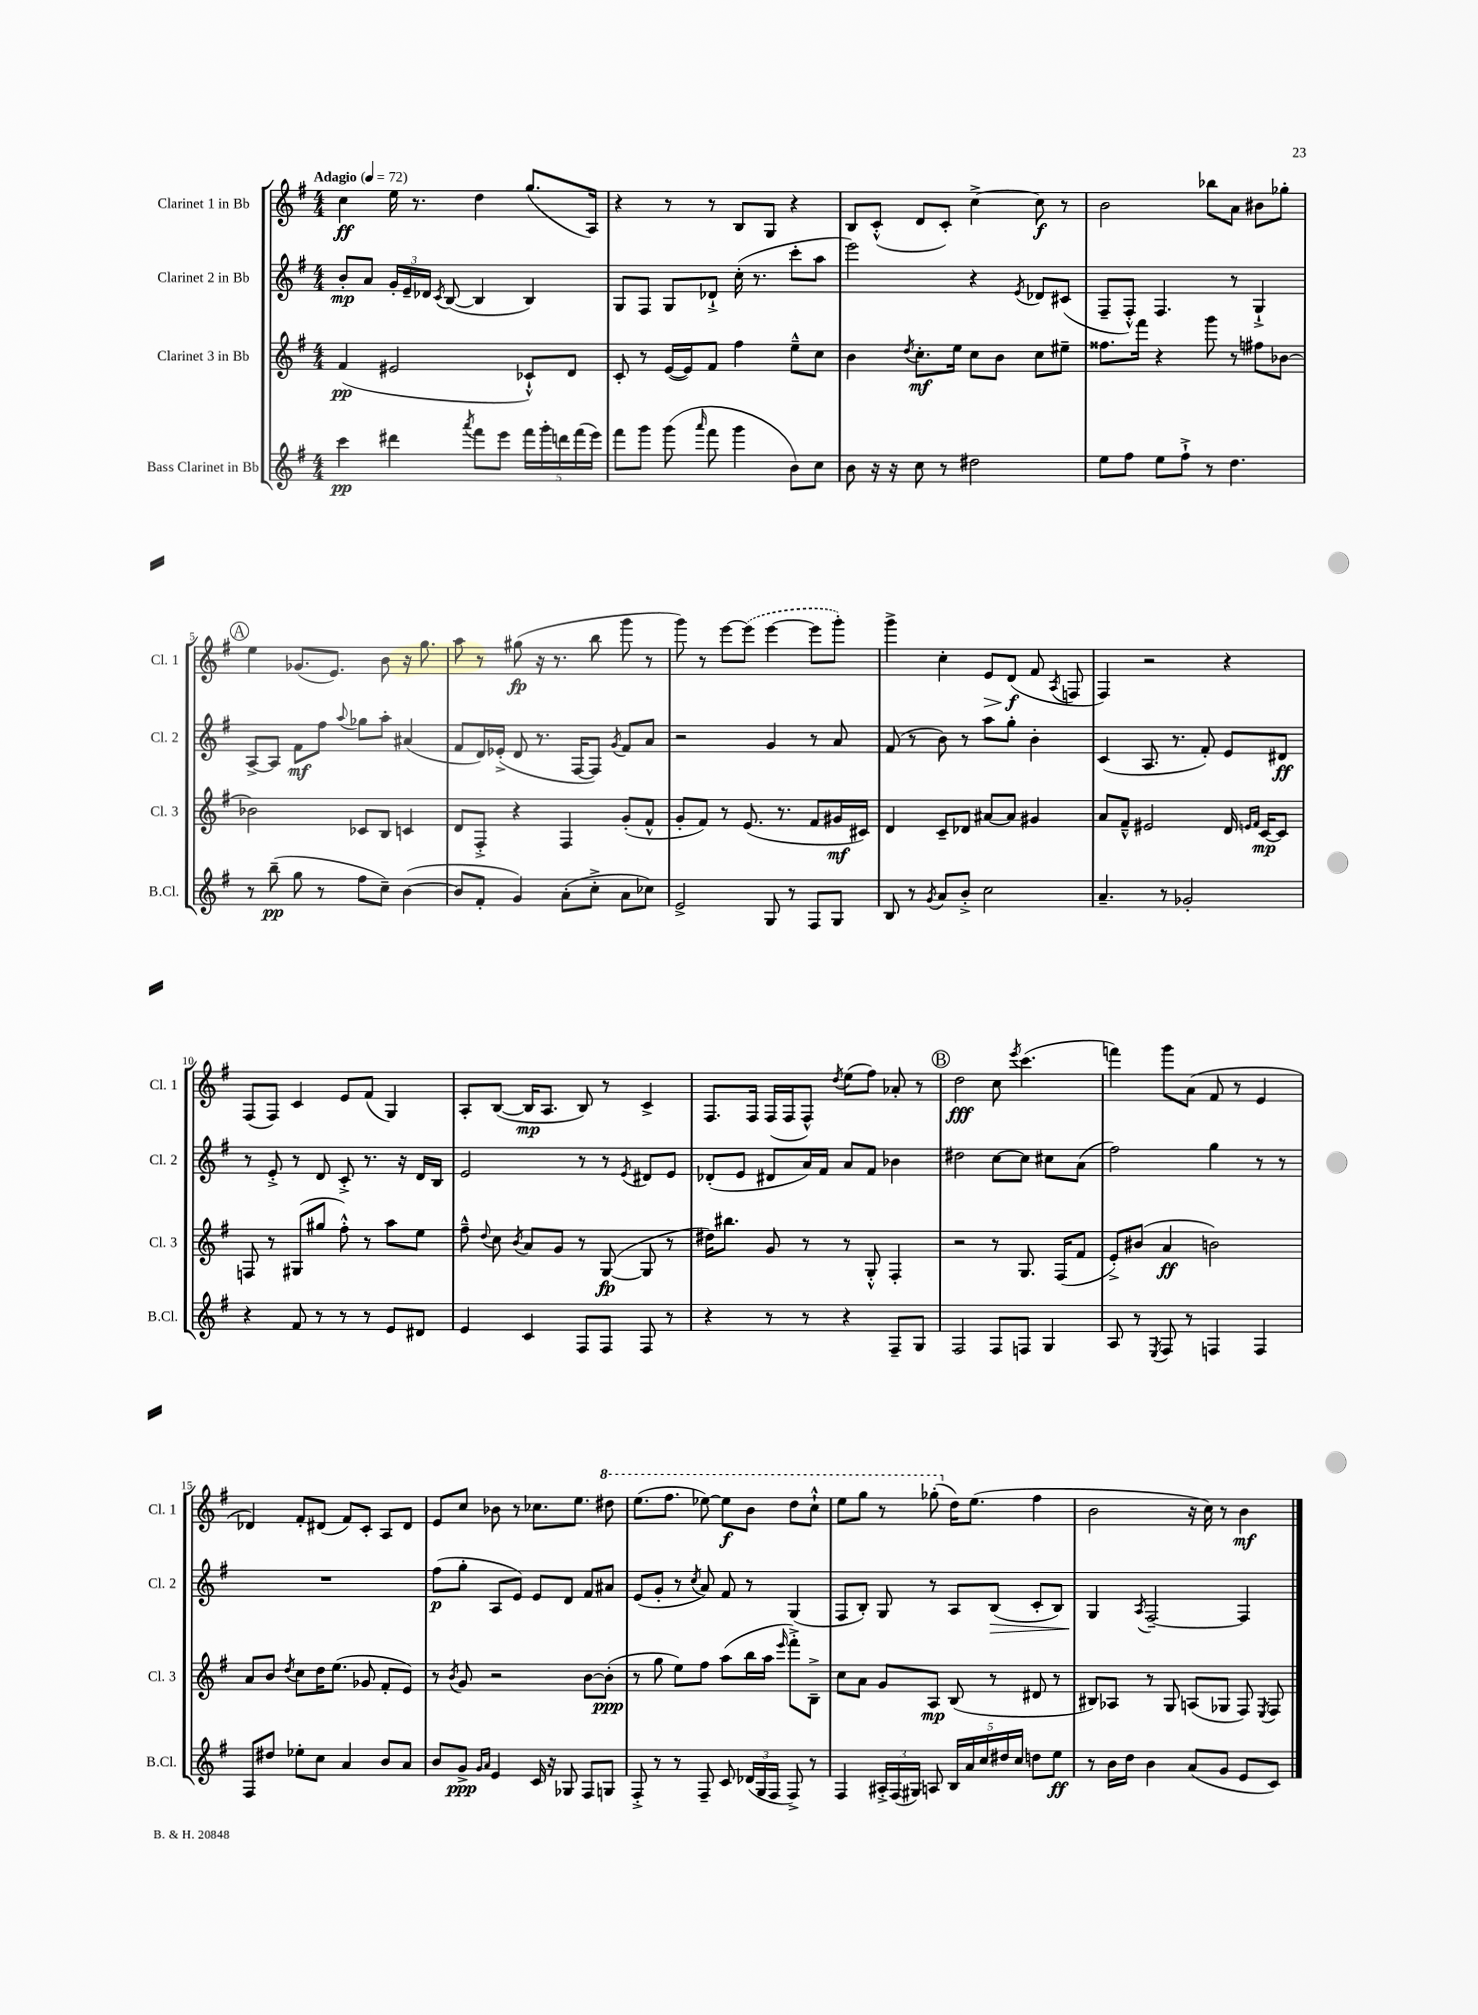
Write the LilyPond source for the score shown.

<<
\new StaffGroup <<
\new Staff = "s0" \with { instrumentName = "Clarinet 1 in Bb" shortInstrumentName = "Cl. 1" } {
    \clef treble \key g \major \numericTimeSignature \time 4/4 \tempo "Adagio" 4 = 72
    \autoBeamOff c''4\ff e''16 r8. d''4 g''8.[( a16]) |
    r4 r8 r8 b8[ g8] r4 |
    b8[ c'8]-.-^( d'8[ c'8]-.) c''4~-> c''8\f r8 |
    b'2 bes''8[ a'8] bis'8[ ges''8]-. |
    \mark \markup { \circle "A" } e''4 ges'8.[( e'8.]) b'8 r16 g''8. |
    a''8 r8 gis''8\fp( r16 r8. b''8 g'''8 r8 |
    g'''8) r8 e'''8[~ \once \slurDashed e'''8]( e'''4~ e'''8[ g'''8]-.) |
    g'''4-> c''4-. e'8[\> d'8]\f\!( fis'8 \acciaccatura { a8 } f8 |
    fis4) r2 r4 |
    fis8[( fis8]) c'4 e'8[ fis'8]( g4) |
    a8[-. b8]~( b16[\mp a8.] b8) r8 c'4-> |
    fis8.[ fis16] fis16[( fis16 fis8]-^) \acciaccatura { d''8 } e''8[( fis''8]) aes'8-. r8 |
    \mark \markup { \circle "B" } d''2\fff c''8 \acciaccatura { e'''8 } c'''4.( |
    f'''4) g'''8[ a'8]( fis'8 r8 e'4 |
    des'4) fis'8[-. dis'8]( fis'8[) c'8]-. a8[ dis'8] |
    e'8[ c''8] bes'8 r8 ces''8.[ e''8.] \ottava #1 dis'''8 |
    e'''8.[( fis'''8.] ees'''8~) ees'''8[\f b''8] d'''8[ c'''8]-!-^ |
    e'''8[ g'''8] r8 ges'''8-.( \ottava #0 d''16[) e''8.]( fis''4 |
    b'2 r16 c''16) r8 b'4\mf \bar "|." |
}
\new Staff = "s1" \with { instrumentName = "Clarinet 2 in Bb" shortInstrumentName = "Cl. 2" } {
    \clef treble \key g \major \numericTimeSignature \time 4/4
    \autoBeamOff b'8[-.\mp a'8] \tuplet 3/2 { g'16[-. e'16-- des'16] } \acciaccatura { c'8 } b8~( b4 b4) |
    g8[ fis8] g8[ des'8]-!-> c''16-.( r8. c'''8[-. a''8] |
    e'''2) r4 \acciaccatura { e'8 } des'8[ cis'8]( |
    fis8[-- fis8]-.-^) fis4. r8 g4-!-> |
    \mark \markup { \circle "A" } a8[~-> a8] fis'8[\mf fis''8] \appoggiatura { a''8 } ges''8[ a''8]-. ais'4( |
    fis'8[ d'16) ees'16]-.->( d'8 r8. fis16[~ fis8]) \acciaccatura { g'8 } fis'8[ a'8] |
    r2 g'4 r8 a'8 |
    fis'8( r8 b'8) r8 a''8[ g''8]-. b'4-. |
    c'4( a8. r8. fis'8-.) e'8[ dis'8]\ff |
    r8 e'8-.-> r8 d'8 c'8-.-> r8. r16 d'16[ b16] |
    e'2 r8 r8 \acciaccatura { e'8 } dis'8[ e'8] |
    des'8[-.( e'8] dis'8[ a'16) fis'16] a'8[ fis'8] bes'4 |
    \mark \markup { \circle "B" } dis''2 c''8[~ c''8] cis''8[ a'8]( |
    fis''2) g''4 r8 r8 |
    R1 |
    fis''8[\p( g''8]-. a8[ e'8]) e'8[ d'8] fis'8[ ais'8] |
    e'8[( g'8]-. r8 \acciaccatura { c''8 } a'8) fis'8 r8 g4( |
    fis8[ b8]-.) g8 r8 a8[ b8]\>( c'8[-. b8]) |
    g4\! \acciaccatura { a8 } fis2~-- fis4 \bar "|." |
}
\new Staff = "s2" \with { instrumentName = "Clarinet 3 in Bb" shortInstrumentName = "Cl. 3" } {
    \clef treble \key g \major \numericTimeSignature \time 4/4
    \autoBeamOff fis'4\pp( eis'2 ces'8[-!-^) d'8] |
    c'8-. r8 e'16[~( e'16) fis'8] fis''4 e''8[---^ c''8] |
    b'4 \acciaccatura { d''8 } c''8.[-.\mf e''16] c''8[ b'8] c''8[ eis''8]-- |
    fisis''8.[ fis'''16] r4 g'''8 r8 fis''8[ bes'8]~ |
    \mark \markup { \circle "A" } bes'2 ces'8[ b8] c'4 |
    d'8[ fis8]-.-> r4 fis4 g'8[-.( fis'8]-^ |
    g'8[-. fis'8]) r8 e'8.( r8. fis'8[ gis'16\mf cis'16]) |
    d'4 c'8[-- des'8] ais'8[~ ais'8] gis'4 |
    a'8[ fis'8]---^ eis'2 d'16 \grace { e'16[ fis'16] } c'16[~\mp c'8] |
    f8 r8 gis8[( gis''8] fis''8-.-^) r8 a''8[ e''8] |
    fis''8---^ \appoggiatura { d''8 } c''8 \acciaccatura { b'8 } a'8[ g'8] r8 g8~\fp( g8 r8 |
    dis''16[) bis''8.] g'8 r8 r8 g8-.-^ fis4-. |
    \mark \markup { \circle "B" } r2 r8 g8. fis16[( fis'8] |
    e'8[-.->) bis'8]( a'4\ff b'2) |
    a'8[ b'8] \acciaccatura { d''8 } c''8[ d''16 e''8.]( ges'8 fis'8[-. e'8]) |
    r8 \acciaccatura { b'8 } g'8 r2 b'8[~ b'8]-.\ppp( |
    r8 g''8 e''8[) fis''8] a''8[( b''16 a''16] \grace { e'''16 } fis'''8[-.->) b8]---> |
    c''8[ a'8] g'8[ a8]\mp b8( r8 dis'8 r8 |
    bis8[) aes8] r8 g8 a8[( ges8] fis8) \acciaccatura { e8 } fis8 \bar "|." |
}
\new Staff = "s3" \with { instrumentName = "Bass Clarinet in Bb" shortInstrumentName = "B.Cl." } {
    \clef treble \key g \major \numericTimeSignature \time 4/4
    \autoBeamOff c'''4\pp dis'''4 \acciaccatura { a'''8 } fis'''8[ e'''8] \tuplet 5/4 { fis'''16[ g'''16-. d'''16 fis'''16( e'''16]) } |
    fis'''8[ g'''8] g'''8( \grace { a'''16 } fis'''8 g'''4 b'8[) c''8] |
    b'8 r16 r16 c''8 r8 dis''2 |
    e''8[ fis''8] e''8[ fis''8]-!-> r8 d''4. |
    \mark \markup { \circle "A" } r8 b''8--\pp( g''8 r8 fis''8[ c''8]--) b'4~( |
    b'8[ fis'8]-. g'4) a'8[-.( c''8]-.-> a'8[ ces''8]) |
    e'2-> g8 r8 fis8[ g8] |
    b8 r8 \acciaccatura { g'8 } a'8[ b'8]-.-> c''2 |
    a'4.-- r8 ges'2-. |
    r4 fis'8 r8 r8 r8 e'8[ dis'8] |
    e'4 c'4 fis8[ fis8] fis8 r8 |
    r4 r8 r8 r4 fis8[-- g8] |
    \mark \markup { \circle "B" } fis2 fis8[ f8] g4 |
    a8 r8 \acciaccatura { e8 } fis8 r8 f4 f4 |
    fis8[ dis''8] ees''8[-. c''8] a'4 b'8[ a'8] |
    b'8[ g'8]->\ppp \grace { g'16[ a'16] } e'4 c'16 r16 ges8 fis8[ g8] |
    fis8-.-> r8 r8 fis8-- c'8 \tuplet 3/2 { des'16[( g16 fis16] } fis8->) r8 |
    fis4 \tuplet 3/2 { ais16[-.-> fis16( gis16]) } a8 \tuplet 5/4 { b16[ a'16 c''16 dis''16 c''16] } d''8[ e''8]\ff |
    r8 b'16[ d''16] b'4 a'8[( g'8] e'8[ c'8]) \bar "|." |
}
>>
>>
